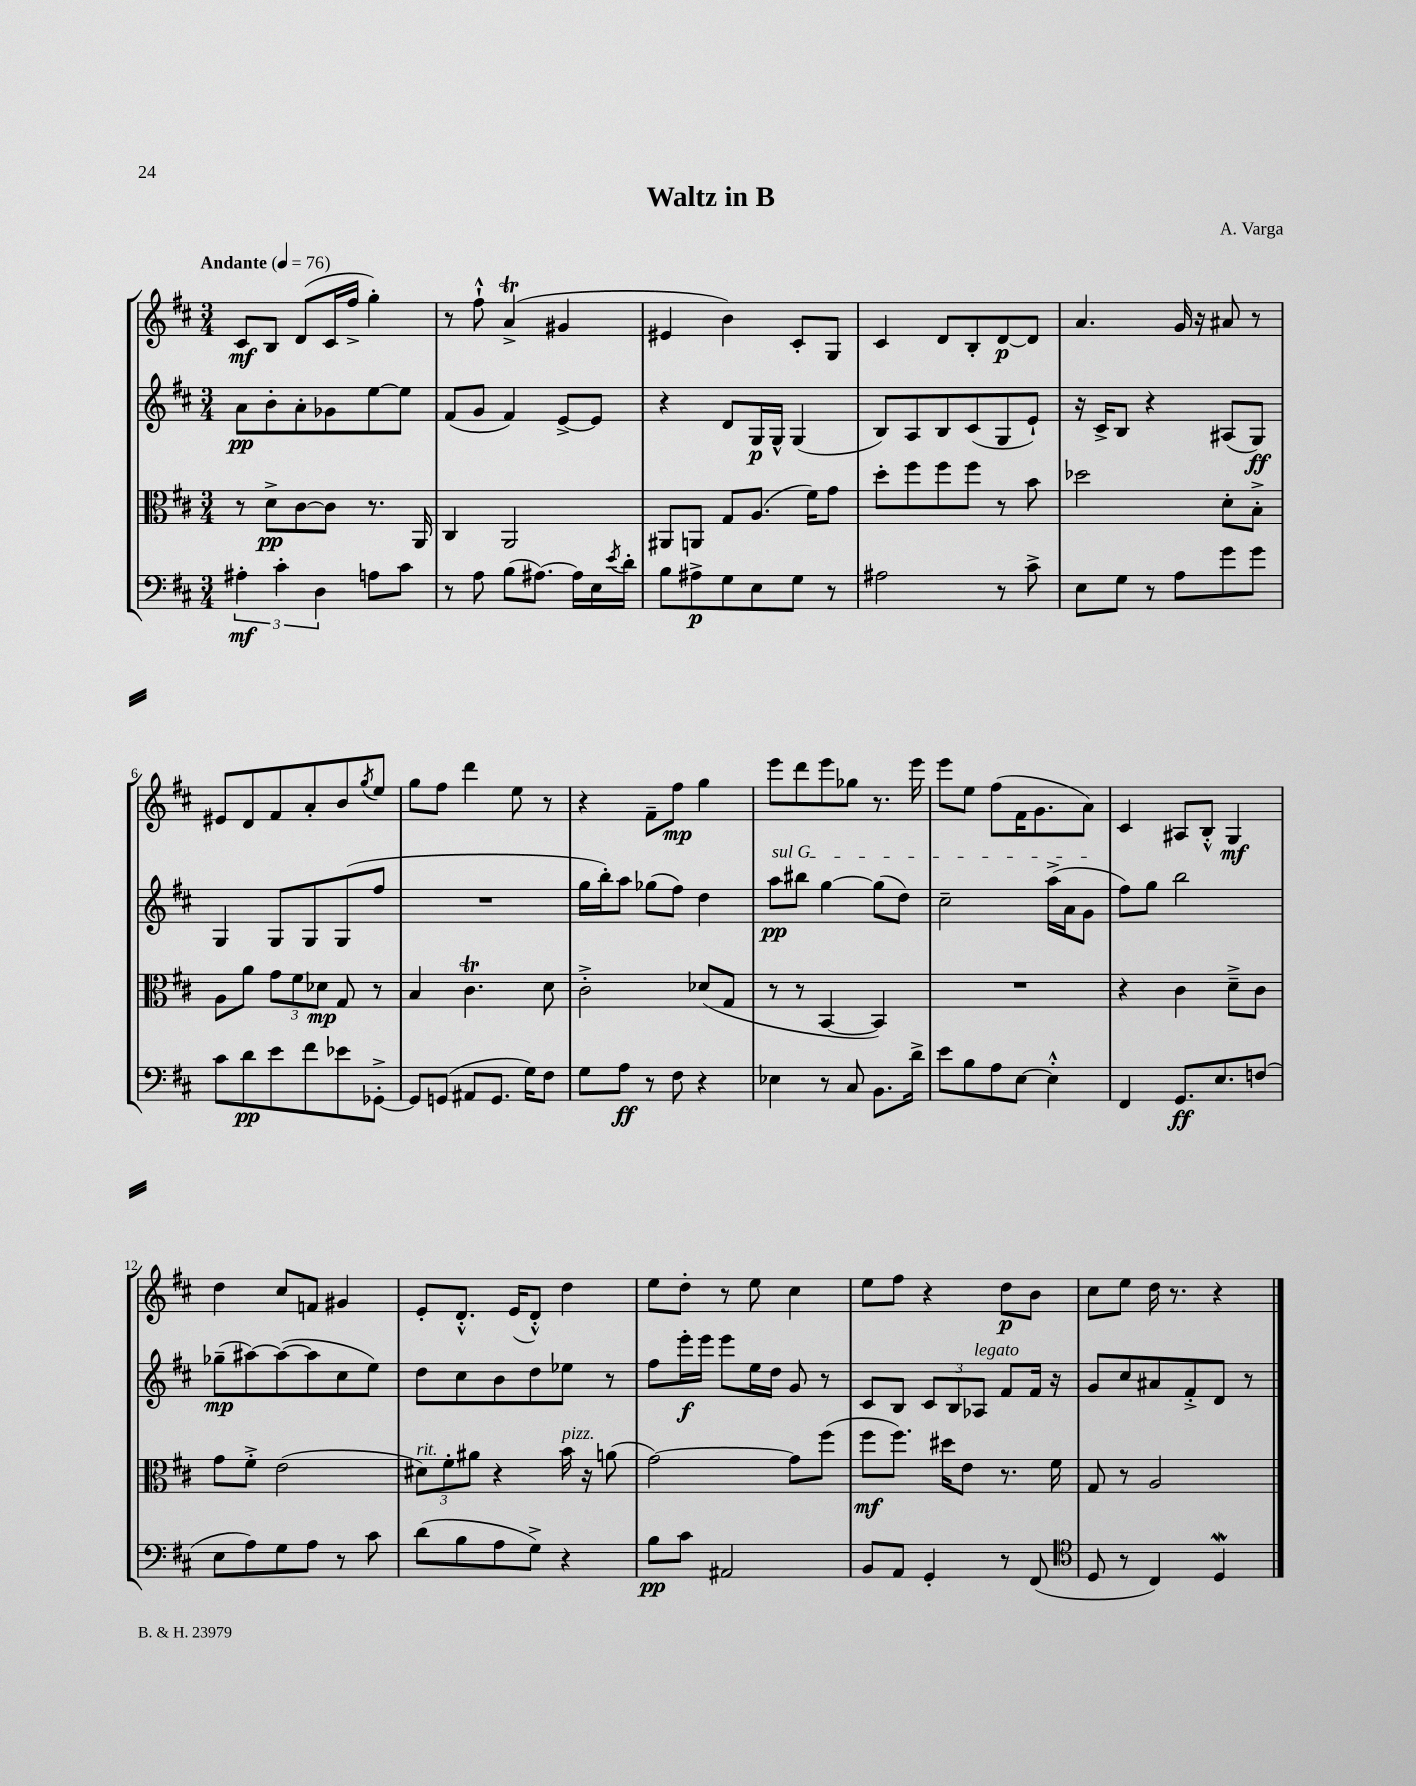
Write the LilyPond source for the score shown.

\header { title = "Waltz in B" composer = "A. Varga" }
<<
\new StaffGroup <<
\new Staff = "s0" {
    \clef treble \key d \major \numericTimeSignature \time 3/4 \tempo "Andante" 4 = 76
    cis'8\mf b8 d'8( cis'16 fis''16-> g''4-.) |
    r8 fis''8-!-^ a'4->\trill( gis'4 |
    eis'4 b'4) cis'8-. g8 |
    cis'4 d'8 b8-. d'8~\p d'8 |
    a'4. g'16 r16 ais'8 r8 |
    eis'8 d'8 fis'8 a'8-. b'8 \acciaccatura { g''8 } e''8 |
    g''8 fis''8 d'''4 e''8 r8 |
    r4 fis'8-- fis''8\mp g''4 |
    e'''8 d'''8 e'''8 ges''8 r8. e'''16 |
    e'''8 e''8 fis''8( fis'16 g'8. a'8) |
    cis'4 ais8 b8-.-^ g4\mf |
    d''4 cis''8 f'8 gis'4 |
    e'8-. d'8.-.-^ e'16( d'8-.-^) d''4 |
    e''8 d''8-. r8 e''8 cis''4 |
    e''8 fis''8 r4 d''8\p b'8 |
    cis''8 e''8 d''16 r8. r4 \bar "|." |
}
\new Staff = "s1" {
    \clef treble \key d \major \numericTimeSignature \time 3/4
    a'8\pp b'8-. a'8-. ges'8 e''8~ e''8 |
    fis'8( g'8 fis'4) e'8~-> e'8 |
    r4 d'8 g16\p g16-^ g4( |
    b8) a8 b8 cis'8( g8 e'8-!) |
    r16 cis'16-> b8 r4 ais8( g8\ff) |
    g4 g8 g8 g8( fis''8 |
    R2. |
    g''16 b''16-.) a''8 ges''8( fis''8) d''4 |
    \once \override TextSpanner.bound-details.left.text = \markup { \italic "sul G" } a''8\pp\startTextSpan bis''8 g''4~ g''8( d''8) |
    cis''2-- a''16->( a'16 g'8\stopTextSpan |
    fis''8) g''8 b''2 |
    ges''8--\mp( ais''8~) ais''8~( ais''8 cis''8 e''8) |
    d''8 cis''8 b'8 d''8 ees''8 r8 |
    fis''8 e'''16-.\f e'''16 e'''8 e''16 d''16 g'8 r8 |
    cis'8 b8 \tuplet 3/2 { cis'8 b8 aes8^\markup { \italic "legato" } } fis'8 fis'16 r16 |
    g'8 cis''8 ais'8 fis'8-.-> d'8 r8 \bar "|." |
}
\new Staff = "s2" {
    \clef alto \key d \major \numericTimeSignature \time 3/4
    r8 d'8->\pp cis'8~ cis'8 r8. a,16 |
    cis4 a,2 |
    ais,8 a,8 g8 a8.( fis'16) g'8 |
    d''8-. fis''8 fis''8 fis''8 r8 b'8 |
    des''2 d'8-. b8-.-> |
    a8 a'8 \tuplet 3/2 { g'8 fis'8 des'8\mp } g8 r8 |
    b4 cis'4.\trill d'8 |
    cis'2-.-> des'8( g8 |
    r8 r8 b,4~ b,4) |
    R2. |
    r4 cis'4 d'8---> cis'8 |
    g'8 fis'8-.-> e'2( |
    \tuplet 3/2 { dis'8^\markup { \italic "rit." }) fis'8-. ais'8 } r4 b'16^\markup { \italic "pizz." } r16 a'8( |
    g'2~) g'8 fis''8( |
    fis''8\mf fis''8.) dis''16 e'8 r8. fis'16 |
    g8 r8 a2 \bar "|." |
}
\new Staff = "s3" {
    \clef bass \key d \major \numericTimeSignature \time 3/4
    \tuplet 3/2 { ais4-.\mf cis'4-. d4 } a8 cis'8 |
    r8 a8 b8( ais8.~) ais16 e16 \acciaccatura { e'8 } d'16-. |
    b8 ais8->\p g8 e8 g8 r8 |
    ais2 r8 cis'8-> |
    e8 g8 r8 a8 g'8 g'8 |
    cis'8 d'8\pp e'8 fis'8 ees'8 ges,8~-.-> |
    ges,8 g,8( ais,8 g,8. g16) fis8 |
    g8 a8\ff r8 fis8 r4 |
    ees4 r8 cis8 b,8. d'16-> |
    e'8 b8 a8 e8~ e4-.-^ |
    fis,4 g,8.\ff e8. f8( |
    e8 a8) g8 a8 r8 cis'8 |
    d'8( b8 a8 g8->) r4 |
    b8\pp cis'8 ais,2 |
    b,8 a,8 g,4-. r8 fis,8( |
    \clef tenor d8 r8 cis4) d4\mordent \bar "|." |
}
>>
>>
